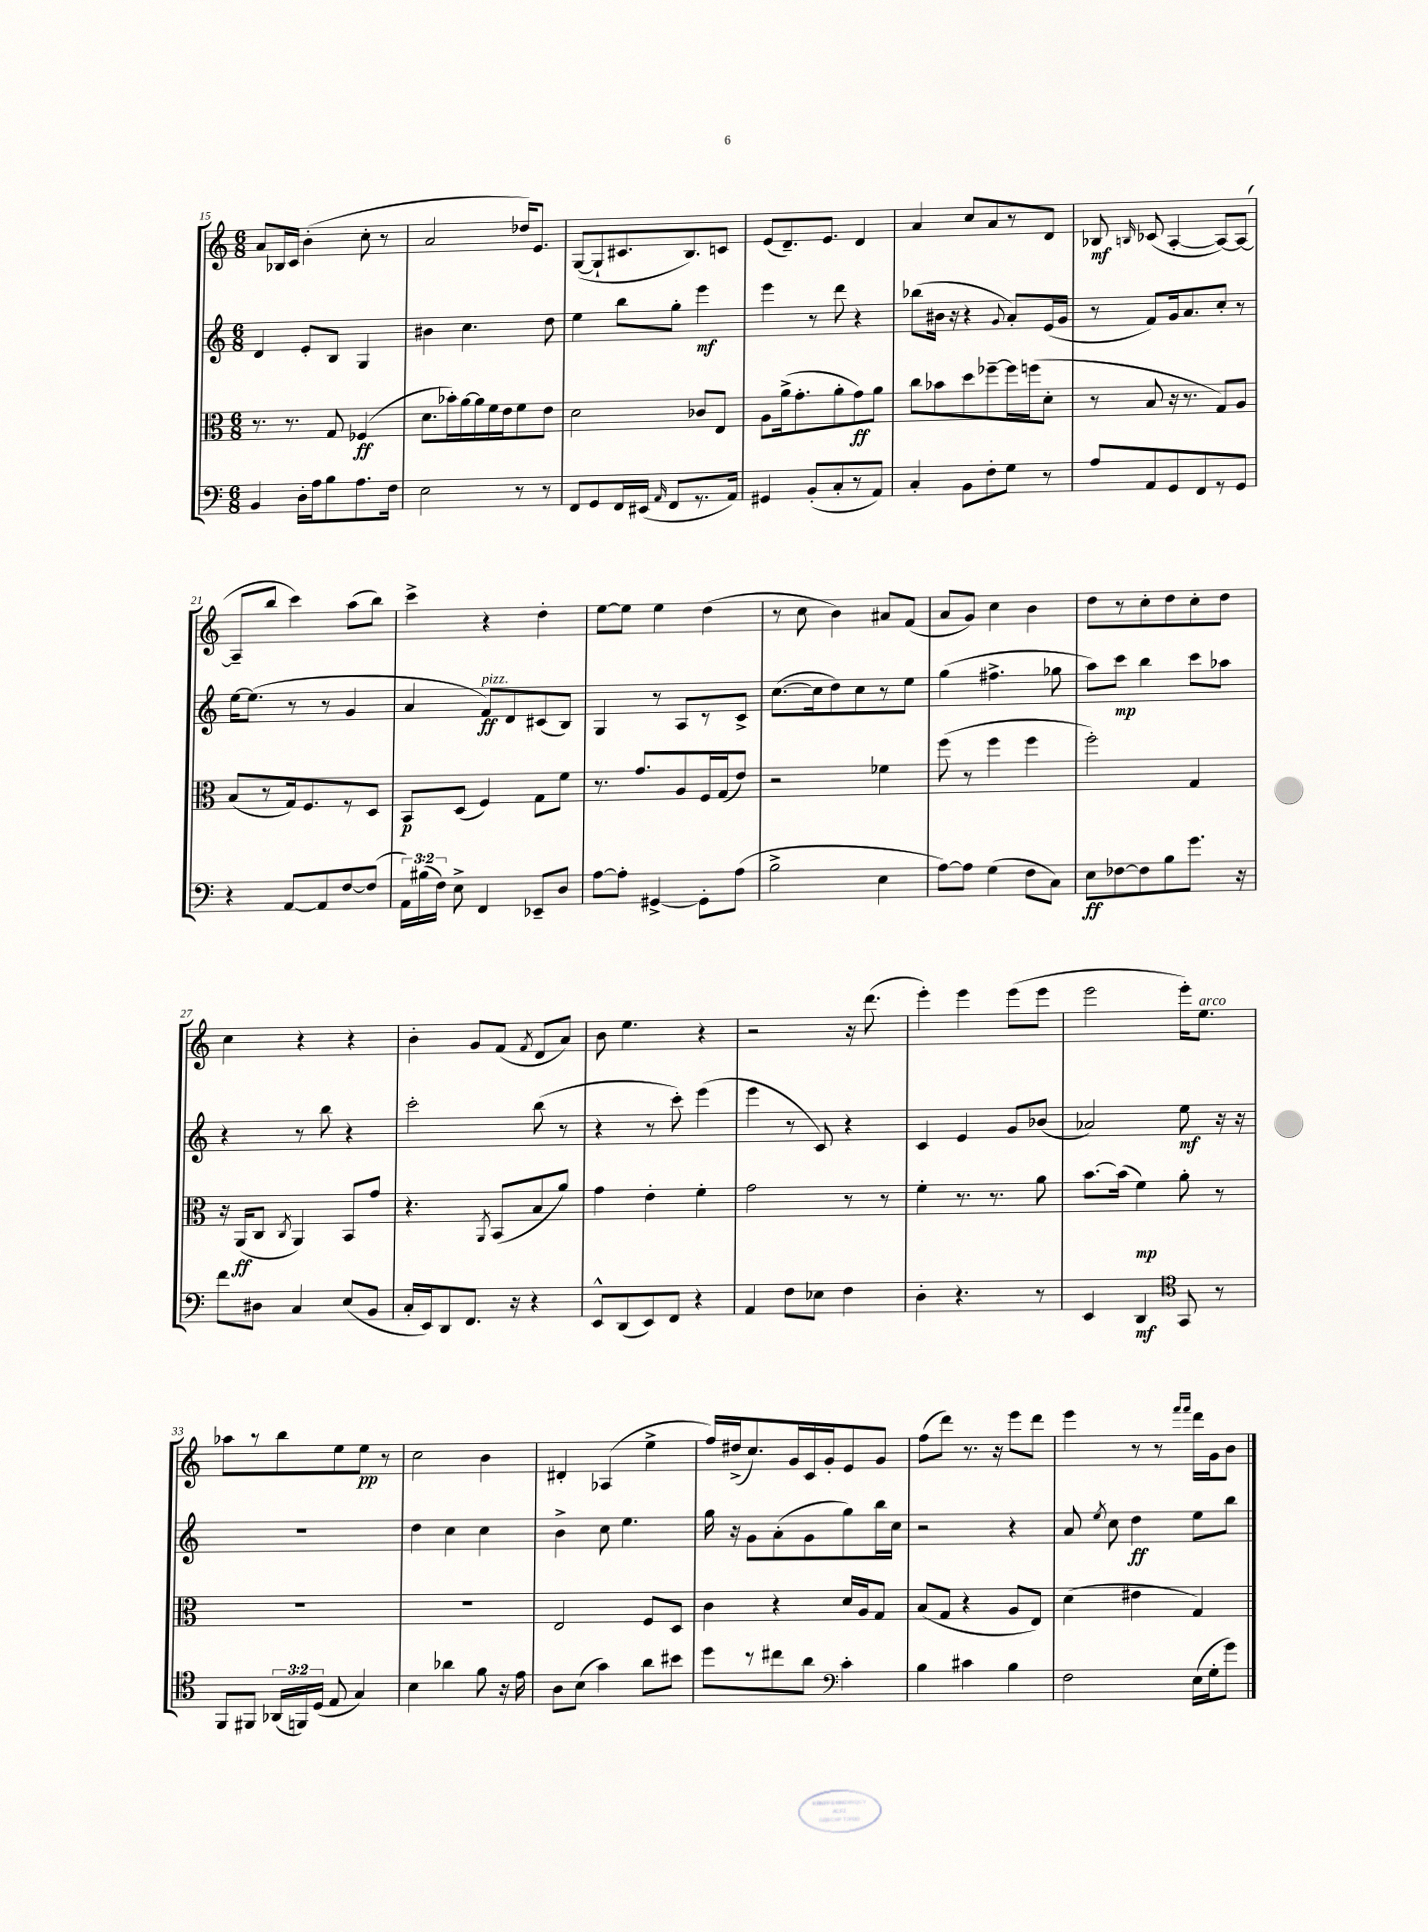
<<
\new StaffGroup <<
\new Staff = "s0" {
    \clef treble \key c \major \numericTimeSignature \time 6/8
    \autoBeamOff a'8[ bes16 c'16] b'4-.( c''8-. r8 |
    a'2 des''16[) e'8.] |
    g8[~( g8-! cis'8. b8.) c'8] |
    e'8[( d'8.--) e'8.] d'4 |
    a'4 c''8[ a'8 r8 d'8] |
    bes8\mf \grace { b16 } ces'8( a4~-. a8[~) a8]~( |
    a8[-- b''8] c'''4) a''8[( b''8]) |
    c'''4-> r4 d''4-. |
    e''8[~ e''8] e''4 d''4( |
    r8 c''8 b'4) ais'8[ f'8]( |
    a'8[ g'8]) c''4 b'4 |
    d''8[ r8 c''8-. d''8 c''8-. d''8] |
    c''4 r4 r4 |
    b'4-. g'8[ f'8]( \acciaccatura { f'8 } d'8[ a'8]) |
    b'8 e''4. r4 |
    r2 r16 d'''8.( |
    e'''4-.) e'''4 e'''8[( e'''8] |
    e'''2 e'''16[-.) e''8.]^\markup { \italic "arco" } |
    aes''8[ r8 b''8 e''8 e''8]\pp r8 |
    c''2 b'4 |
    dis'4-. aes4( e''4-> |
    f''16[) dis''16->( c''8.) g'16 c'16 g'16-. e'8 g'8] |
    f''8[( d'''8]) r8. r16 e'''8[ d'''8] |
    e'''4 r8 r8 \grace { f'''16[ f'''16] } d'''16[ g'16 b'8] \bar "|." |
}
\new Staff = "s1" {
    \clef treble \key c \major \numericTimeSignature \time 6/8
    \autoBeamOff d'4 e'8[-. b8] g4 |
    bis'4 c''4. d''8 |
    e''4 b''8[ g''8]-. e'''4\mf |
    e'''4 r8 d'''8 r4 |
    bes''8[( bis'16] r16 r4 \appoggiatura { g'8 } a'8[-.) e'16( g'16] |
    r8 f'8[) g'16 a'8. c''8]-. r8 |
    e''16[~ e''8.]( r8 r8 g'4 |
    a'4 f'8[\ff^\markup { \italic "pizz." }) d'8 cis'8( b8]) |
    g4 r8 a8[ r8 c'8]-> |
    c''8.[~( c''16 d''8) c''8 r8 e''8] |
    g''4( fis''4.-> ges''8 |
    a''8[) c'''8]\mp b''4 c'''8[ aes''8] |
    r4 r8 b''8 r4 |
    c'''2-. b''8( r8 |
    r4 r8 c'''8-.) e'''4( |
    e'''4 r8 c'8) r4 |
    c'4 e'4 g'8[ bes'8]( |
    aes'2) e''8\mf r16 r16 |
    R2. |
    d''4 c''4 c''4 |
    b'4-> c''8 e''4. |
    g''16 r16 g'8[ a'8-.( g'8 g''8) b''16 c''16] |
    r2 r4 |
    a'8 \acciaccatura { e''8 } c''8 d''4\ff e''8[ b''8] \bar "|." |
}
\new Staff = "s2" {
    \clef alto \key c \major \numericTimeSignature \time 6/8
    \autoBeamOff r8. r8. g8 fes4\ff( |
    d'8.[ bes'16-.) a'16~ a'16 f'16 e'16 f'8 e'8] |
    d'2 ces'8[ e8] |
    a8[ a'16->( g'8.-. a'8-. g'8\ff) a'8] |
    c''8[ bes'8 d''8 fes''8~-- fes''16 f''16( d'8]-. |
    r8 b8 r16 r8. g8[) a8] |
    b8[( r8 g16) f8. r8 d8] |
    b,8[\p d8]( f4) g8[ f'8] |
    r8. g'8.[ a8 f16 g16( e'8]) |
    r2 fes'4 |
    f''8( r8 f''4 f''4 |
    f''2-.) g4 |
    r16 a,16[\ff( c8] \acciaccatura { c8 } a,4) b,8[ g'8] |
    r4. \acciaccatura { a,8 } b,8[( b8 a'8]) |
    g'4 e'4-. f'4-. |
    g'2 r8 r8 |
    f'4-. r8. r8. a'8 |
    b'8.[~ b'16]( f'4\mp) a'8-. r8 |
    R2. |
    R2. |
    e2 f8[ d8] |
    c'4 r4 d'16[ a16 g8] |
    b8[( g8] r4 a8[ e8]) |
    d'4( eis'4 g4) \bar "|." |
}
\new Staff = "s3" {
    \clef bass \key c \major \numericTimeSignature \time 6/8 \override Staff.TupletNumber.text = #tuplet-number::calc-fraction-text
    \autoBeamOff b,4 d16[-. a16 b8 a8. f16] |
    e2 r8 r8 |
    f,8[ g,8 f,16 eis,16]( \grace { a,16 } f,8[ r8. a,16]) |
    gis,4 b,8[-.( c8-. r8 a,8]) |
    c4-. b,8[ f8-. g8] r8 |
    a8[ a,8 g,8 f,8 r8 g,8] |
    r4 a,8[~ a,8 f8~ f8]( |
    \tuplet 3/2 { a,16[) bis16( f16]) } e8-> f,4 ees,8[-- d8] |
    a8[~ a8]-. gis,4~-> gis,8[-. a8]( |
    b2-> e4 |
    a8[~) a8] g4( f8[ c8]) |
    e8[\ff fes8~ fes8 b8 g'8.] r16 |
    f'8[ dis8] c4 e8[( b,8] |
    c16[-. e,16) d,8 f,8.] r16 r4 |
    e,8[-^ d,8( e,8) f,8] r4 |
    a,4 f8[ ees8] f4 |
    d4-. r4. r8 |
    e,4 d,4\mf \clef tenor g,8 r8 |
    f,8[ fis,8] \tuplet 3/2 { aes,16[( f,16) d16]( } e8 g4) |
    b4 aes'4 f'8 r16 e'16 |
    a8[ b8]( g'4) a'8[ bis'8] |
    d''8[ r8 cis''8 a'8] \clef bass c'4-. |
    b4 cis'4 b4 |
    f2 e16[( g16-. g'8]) \bar "|." |
}
>>
>>
\layout { \context { \Score currentBarNumber = #15 } }
